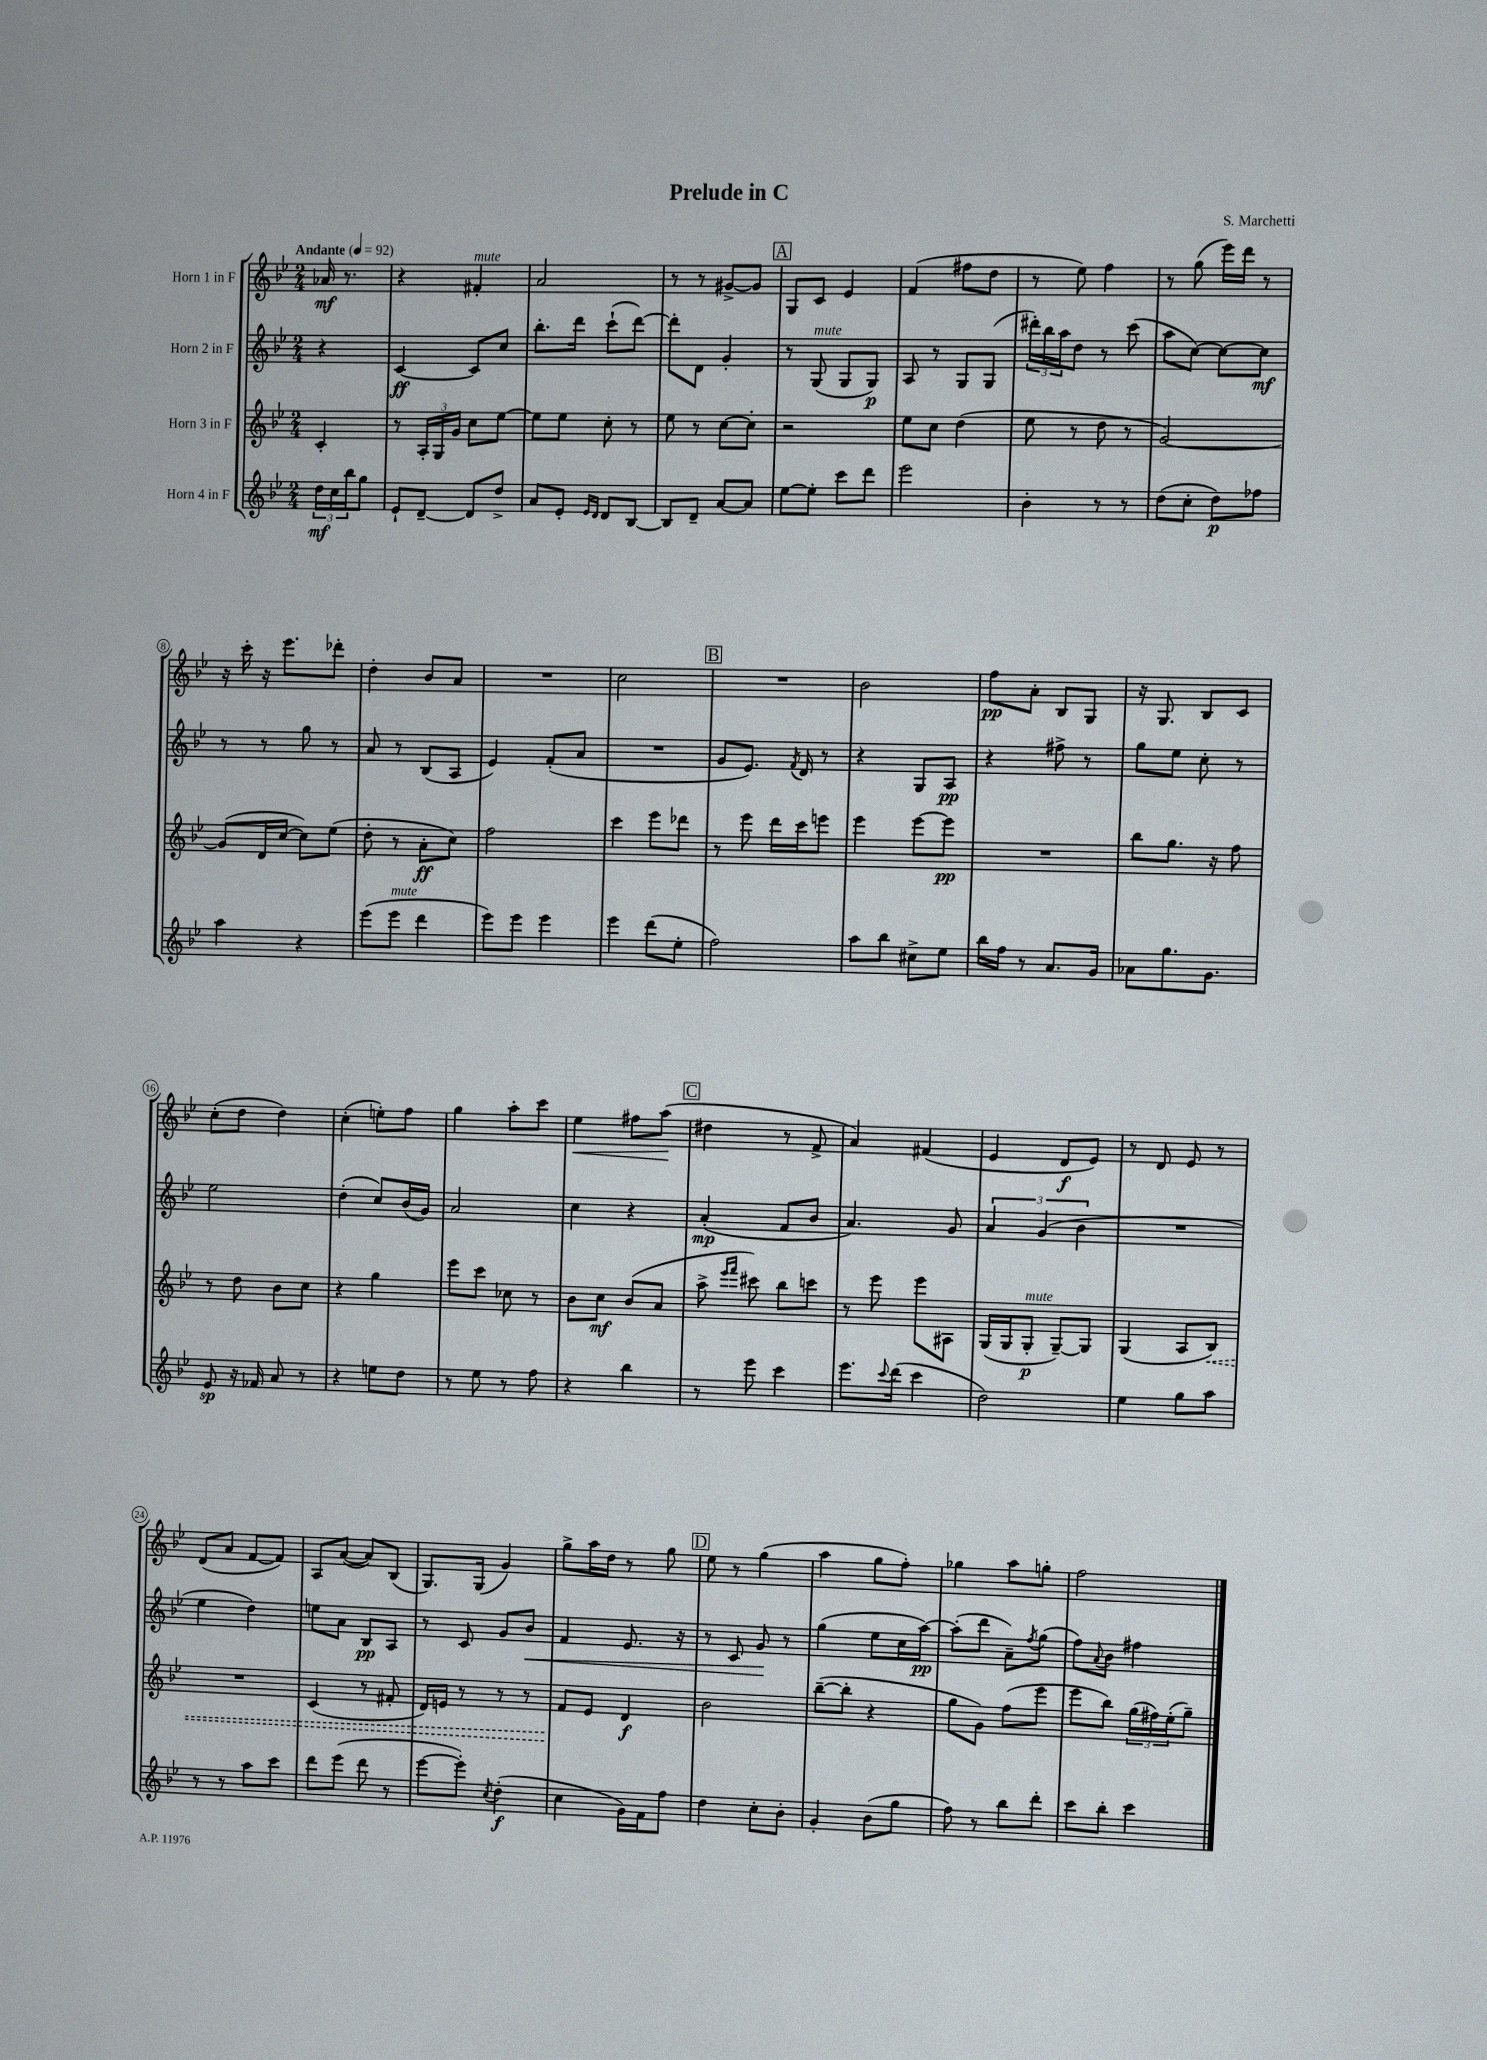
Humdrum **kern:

**kern	**kern	**kern	**kern
*staff4	*staff3	*staff2	*staff1
*clefG2	*clefG2	*clefG2	*clefG2
*k[b-e-]	*k[b-e-]	*k[b-e-]	*k[b-e-]
*M2/4	*M2/4	*M2/4	*M2/4
*MM92	*MM92	*MM92	*MM92
24dd\LL	4c'/	4r	16a-/
24cc\	.	.	.
.	.	.	8.r
24bb-\J	.	.	.
8gg\J	.	.	.
=	=	=	=
8e-`/L	8r	[4c/	4r
[8d~/J	24A'/LL	.	.
.	24G/	.	.
.	24g/JJ	.	.
8d/]L	8cc\L	8c/]L	4f#'/
8dd^/J	[8ee-\J	8cc/J	.
=	=	=	=
8a/L	8ee-\]L	8.bb-'\L	2a/
8e-'/J	8ee-\J	.	.
.	.	16ddd\Jk	.
16qqe-/LL	.	.	.
16qqd/JJ	.	.	.
8d/L	8cc'\	(8ccc`\L	.
[8B-/J	8r	[8ddd\J)	.
=	=	=	=
8B-/]L	8ee-\	8ddd'\]L	8r
8d~/J	8r	8d\J	8r
[8a/L	[8cc\L	4g'/	[8g#^/L
8a/]J	8cc'\]J	.	8g#/]J
=	=	=	=
[8ee-\L	2r	8r	8G/L
8ee-'\]J	.	(8G/	8c/J
8ccc\L	.	8G/L	4e-/
8ddd\J	.	8G/J)	.
=	=	=	=
2eee-\	8ee-\L	8A/	(4f/
.	8cc\J	8r	.
.	(4dd\	8G/L	8ff#\L
.	.	(8G/J	8dd\J
=	=	=	=
4b-'\	8ee-\	24ddd#'\LL)	8r
.	.	24bb-\	.
.	.	24aa\J	.
.	8r	8dd\J	8ee-\)
8r	8dd\	8r	4ff\
8r	8r	(8ccc\	.
=	=	=	=
(8dd\L	[2g/)	8aa\L	8r
8cc'\J	.	[8cc\J)	(8gg\
8dd\L)	.	8cc\_L	16eee-\LL)
.	.	.	16ddd\JJ
8ff-\J	.	8cc\]J	8r
=	=	=	=
4aa\	(8g/]L	8r	16r
.	.	.	16ccc'\
.	16d/L	8r	16r
.	[16cc/JJ	.	8.eee-\L
4r	8cc\]L)	8gg\	.
.	(8ee-\J	8r	8ddd-'\J
=	=	=	=
(8eee-\L	8dd'\	8a/	4dd'\
8eee-\J	8r	8r	.
4ddd\	8a'\L	(8B-/L	8b-/L
.	8cc\J)	8A/J	8a/J
=	=	=	=
8eee-\L)	2ff\	4e-/)	2r
8eee-\J	.	.	.
4eee-\	.	(8f'/L	.
.	.	8a/J	.
=	=	=	=
4eee-\	4ccc\	2r	2cc\
(8ddd\L	8eee-\L	.	.
8ee-'\J	8ddd-\J	.	.
=	=	=	=
2ff\)	8r	8g/L	2r
.	8eee-\	8.e-/J)	.
.	16ddd\LL	.	.
.	.	8qf/	.
.	16ccc\J	16d/	.
.	8eee\J	8r	.
=	=	=	=
8aa\L	4eee-\	4r	2b-\
8bb-\J	.	.	.
8cc#^\L	[8eee-\L	8G/L	.
8ee-\J	8eee-\]J	8A/J	.
=	=	=	=
16bb-\LL	2r	4r	8ff\L
16ff\JJ	.	.	.
8r	.	.	8a'\J
8.a/L	.	8ff#^\	8B-/L
.	.	8r	8G/J
16g/Jk	.	.	.
=	=	=	=
8a-\L	8bb-\L	8gg\L	16r
.	.	.	8.G/
8.gg\	8.gg\J	8ee-\J	.
.	.	8cc'\	8B-/L
8.g\J	16r	.	.
.	8ff\	8r	8c/J
=	=	=	=
8e-/	8r	2ee-\	(8cc'\L
16r	8dd\	.	8dd\J
16f-/	.	.	.
8a/	8b-\L	.	4dd\)
8r	8cc\J	.	.
=	=	=	=
4r	4r	(4dd'\	(4cc'\
8ee\L	4gg\	8cc/L)	8ee'\L)
8dd\J	.	(16b-/L	8ff\J
.	.	16g/JJ)	.
=	=	=	=
8r	8eee-\L	2a/	4gg\
8ee-\	8ccc\J	.	.
8r	8cc-\	.	8aa'\L
8ff\	8r	.	8ccc\J
=	=	=	=
4r	8b-\L	4cc\	4ee-\
.	8cc\J	.	.
4bb-\	(8b-/L	4r	8ff#\L
.	8a/J	.	(8aa\J
=	=	=	=
8r	8aa^\	(4a'/	4dd#\
.	16qqeee-/LL	.	.
.	16qqfff/JJ	.	.
8eee-\	8ccc#\)	.	.
4ccc\	8bb-\L	8f/L	8r
.	8ccc\J	8b-/J	8f^/
=	=	=	=
8.eee-\L	8r	4.a/)	4a/)
.	8eee-\	.	.
8qqccc/	.	.	.
(16ddd\Jk	.	.	.
4ccc\	8eee-\L	.	(4f#/
.	8A#\J	8g/	.
=	=	=	=
2dd\)	(16G/LL	6a/	4e-/
.	16G/J	.	.
.	8G'/J	.	.
.	.	(6g/	.
.	[8G~/L)	.	8d/L
.	.	6b-\	.
.	8G/]J	.	8e-/J)
=	=	=	=
4ee-\	(4G/	2r	8r
.	.	.	8d/
8gg\L	8A/L	.	8e-/
8aa\J	8B-/J)	.	8r
=	=	=	=
8r	2r	4ee-\	(8d/L
8r	.	.	8a/J
8aa\L	.	4dd\)	[8f/L
8ccc\J	.	.	8f/]J)
=	=	=	=
8ddd\L	(4c/	8ee\L	8A/L
(8eee-\J	.	8a\J	([8a/J
8ddd\	8r	8B-/L	8a/]L)
8r	8f#'/	8A/J	(8B-/J
=	=	=	=
[8eee-\L	16d/LL)	8r	8.G/L)
.	16e/JJ	.	.
8eee-'\]J)	8r	8c/	.
.	.	.	(16G/Jk
8qcc/	.	.	.
(4dd'\	8r	8g/L	4g/)
.	8r	8b-/J	.
=	=	=	=
4cc\	8f/L	4f/	8gg^\L
.	8e-/J	.	16aa\L
.	.	.	16dd\JJ
16g\LL)	4d/	8.e-/	8r
16f\J	.	.	.
8ff\J	.	.	8gg\
.	.	16r	.
=	=	=	=
4dd\	2b-\	8r	8ee-\
.	.	8c/	8r
8cc'\L	.	8g/	(4gg\
8b-'\J	.	8r	.
=	=	=	=
4g'/	([8bb-~\L	(4gg\	4aa\
.	8bb-'\]J	.	.
(8b-\L	4r	8ee-\L	8gg\L
8gg\J	.	16cc\L	8ff'\J)
.	.	[16aa\JJ)	.
=	=	=	=
8ff\)	8gg\L	(8aa'\]L	4gg-\
8r	8g\J)	8ddd\J	.
8bb-\L	(8ff\L	8a~\L)	8aa\L
.	.	8qff/	.
8ddd'\J	8eee-\J	(8gg\J	8gg'\J
=	=	=	=
8ccc\L	8eee-\L	8ff\L)	2ff\
.	.	8qqa/	.
8bb-'\J	8bb-\J)	8b-\J	.
4ccc\	(24gg\LL	4ff#\	.
.	24ff#\)	.	.
.	(24ee-'\J	.	.
.	8gg~\J)	.	.
==	==	==	==
*-	*-	*-	*-
